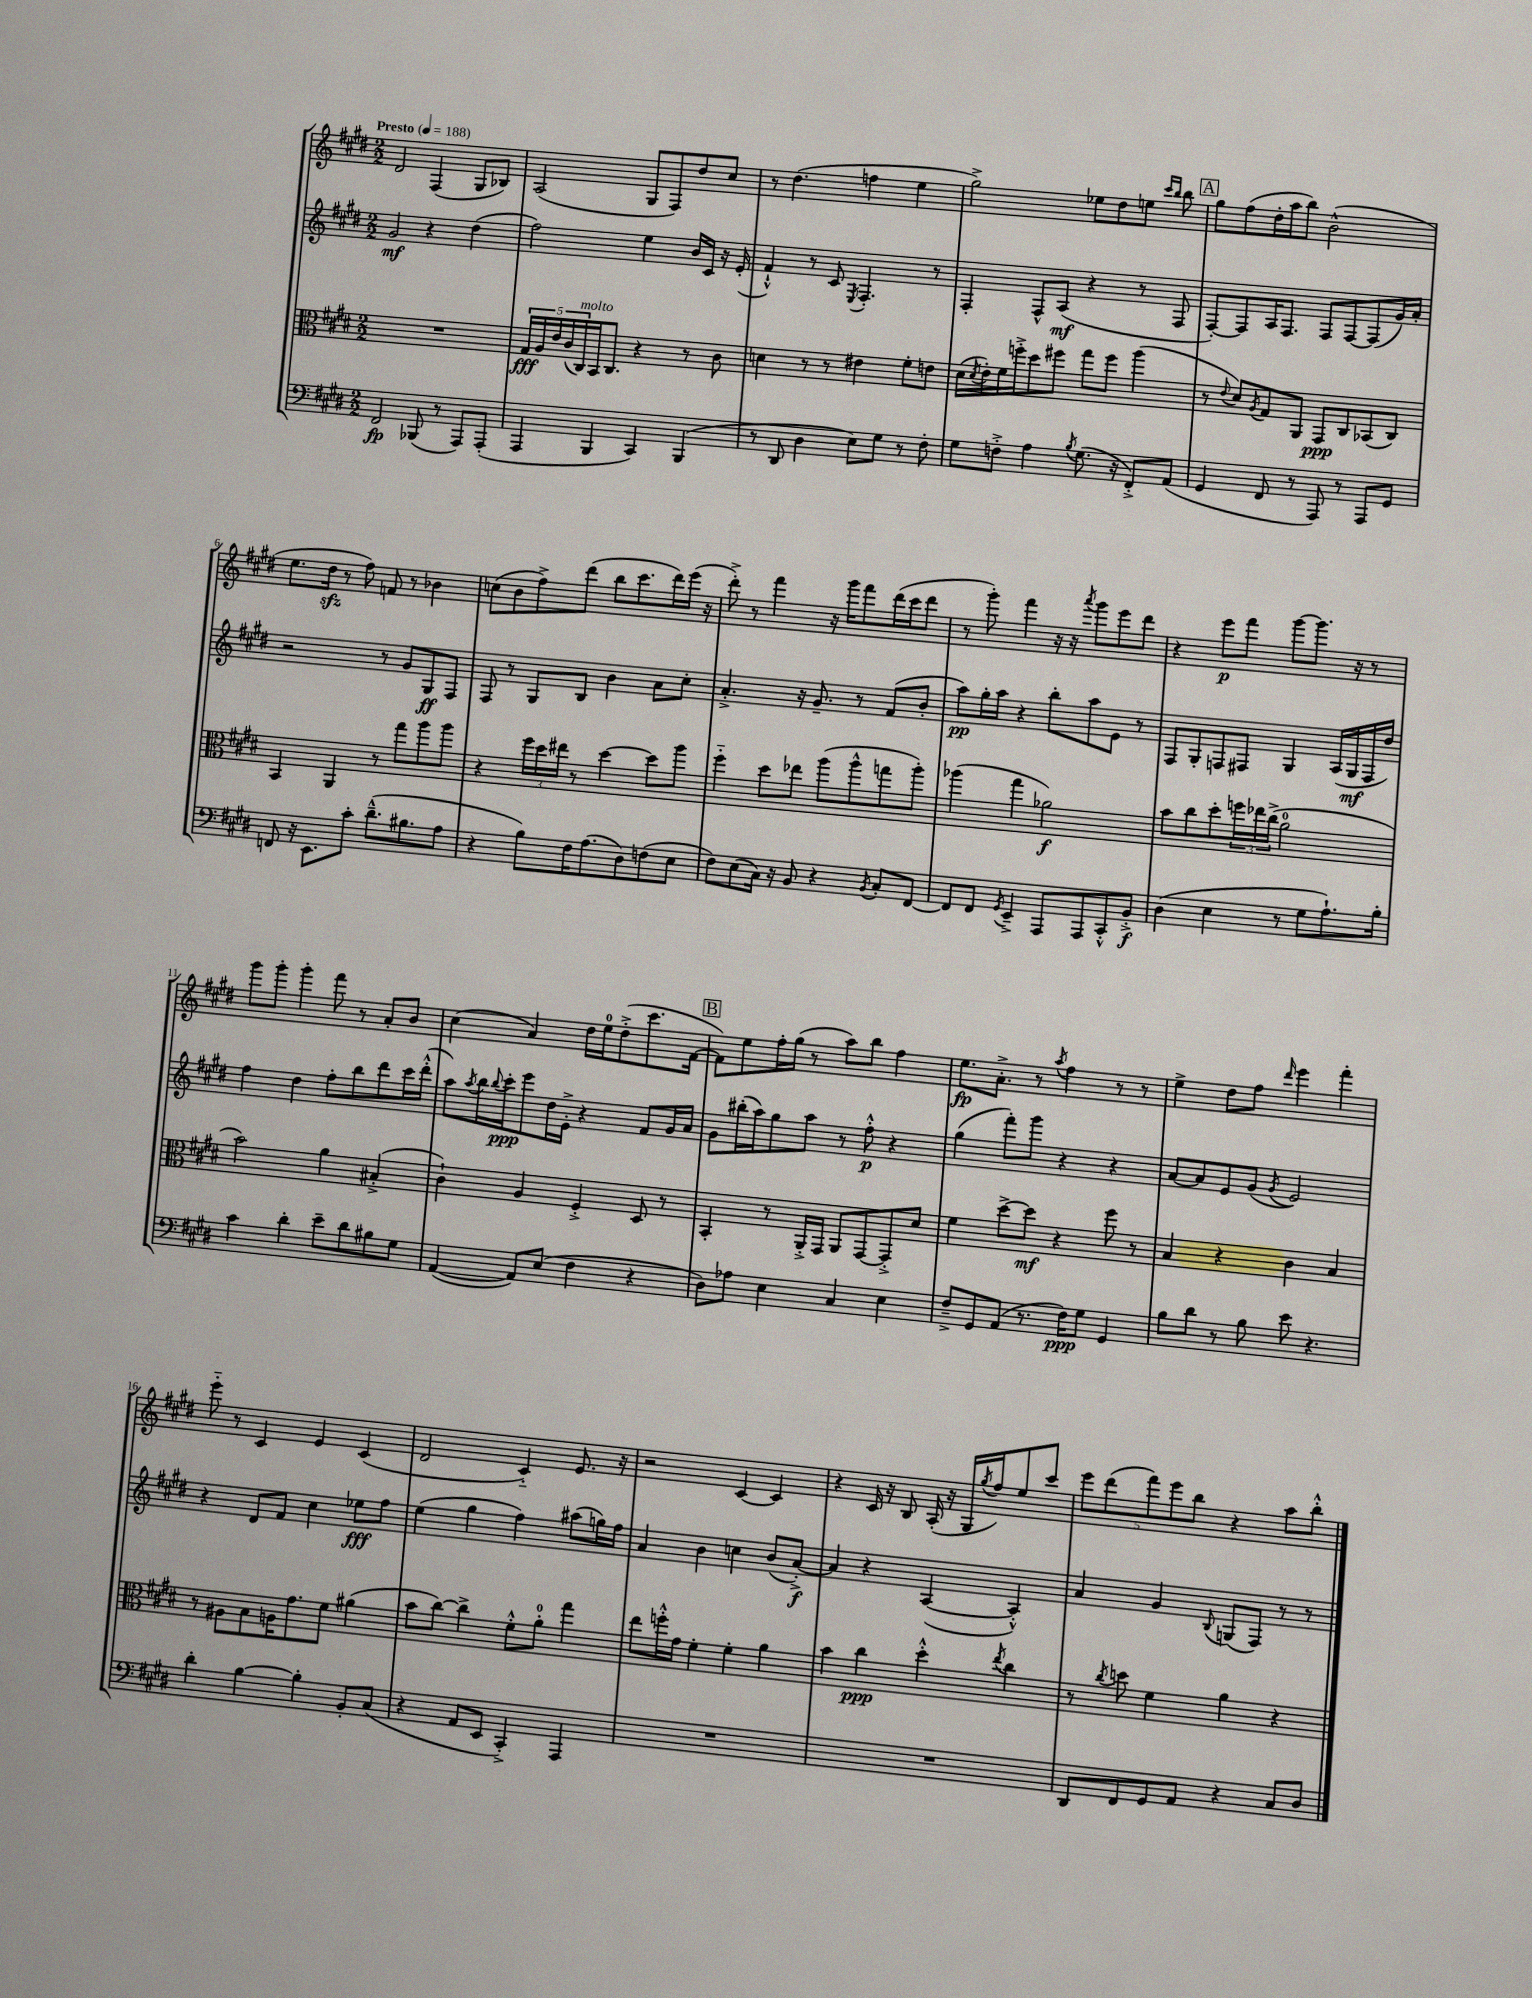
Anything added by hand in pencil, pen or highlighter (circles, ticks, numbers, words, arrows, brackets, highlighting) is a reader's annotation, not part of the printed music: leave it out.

**kern	**dynam	**kern	**dynam	**kern	**dynam	**kern	**dynam
*part4	*part4	*part3	*part3	*part2	*part2	*part1	*part1
*staff4	*staff4	*staff3	*staff3	*staff2	*staff2	*staff1	*staff1
*clefF4	*	*clefC3	*	*clefG2	*	*clefG2	*
*k[f#c#g#d#]	*	*k[f#c#g#d#]	*	*k[f#c#g#d#]	*	*k[f#c#g#d#]	*
*M2/2	*	*M2/2	*	*M2/2	*	*M2/2	*
*MM188	*	*MM188	*	*MM188	*	*MM188	*
=1	=1	=1	=1	=1	=1	=1	=1
!	!	!	!	!	!	!LO:TX:a:B:t=Presto	!
2FF#/	fp	1r	.	2g#/	mf	2d#/	.
(8BBB-X/	.	.	.	4r	.	(4F#/	.
8r	.	.	.	.	.	.	.
8AAA/L)	.	.	.	(4dd#\	.	8G#/L	.
(8AAA'/J	.	.	.	.	.	8B-X/J)	.
=2	=2	=2	=2	=2	=2	=2	=2
4AAA/	.	20G#/LL	fff	2ff#\)	.	(2A/	.
.	.	20A/	.	.	.	.	.
.	.	20e/	.	.	.	.	.
.	.	(20c#/	.	.	.	.	.
!	!	!LO:TX:a:i:t=molto	!	!	!	!	!
.	.	20C#/)	.	.	.	.	.
4BBB/	.	16BB/J	.	.	.	.	.
.	.	8.C#/J	.	.	.	.	.
4CC#/)	.	4r	.	4ee\	.	8G#/L	.
.	.	.	.	.	.	8F#/)	.
(4BBB/	.	8r	.	16b/LL	.	8dd#/	.
.	.	.	.	16c#/JJ	.	.	.
.	.	8c#\	.	16r	.	8cc#/J	.
.	.	.	.	(16e'/	.	.	.
=3	=3	=3	=3	=3	=3	=3	=3
8r	.	4dn\	.	4f#`^^/)	.	8r	.
8DD#/	.	.	.	.	.	(4.dd#\	.
4D#\	.	8r	.	8r	.	.	.
.	.	8r	.	8c#/	.	.	.
.	.	.	.	8qE/	.	.	.
8E\L)	.	4e#X\	.	4.F#'/	.	4ffn\	.
8G#\J	.	.	.	.	.	.	.
8r	.	8f#'\L	.	.	.	4ee\	.
8F#'\	.	8en\J	.	8r	.	.	.
=4	=4	=4	=4	=4	=4	=4	=4
8G#\L	.	(16d#\LL	.	4F#'/	.	2gg#^\)	.
.	.	8qd#/	.	.	.	.	.
.	.	16e'\)	.	.	.	.	.
8Fn'^\J	.	16f#\	.	.	.	.	.
.	.	16ffn'^\J	.	.	.	.	.
4A\	.	8dd#\	.	8F#^^/L	.	.	.
.	.	8ff#X\J	.	(8A/J	mf	.	.
8qB/	.	.	.	.	.	.	.
(8.G#\	.	8gg#\L	.	4r	.	8ee-X\L	.
.	.	8ff#\J	.	.	.	8dd#\	.
16r	.	.	.	.	.	.	.
8FF#'^/L)	.	(4aa\	.	8r	.	8een\J	.
.	.	.	.	.	.	16qqccc#/LL	.
.	.	.	.	.	.	16qqbb/JJ	.
(8AA/J	.	.	.	8F#/	.	8bb\	.
!!LO:REH:place=s1:t=A
=5	=5	=5	=5	=5	=5	=5	=5
4GG#/	.	8r	.	[8F#'/L)	.	8gg#\L	.
.	.	8qqe/	.	.	.	.	.
.	.	8d#/L)	.	8F#/]	.	(8ff#\	.
.	.	8qA/	.	.	.	.	.
8FF#/	.	8G#/	.	16A/K	.	16dd#'\L	.
.	.	.	.	8.F#/J	.	16aa\J	.
8r	.	8AA/J	.	.	.	8bb\J)	.
8AAA/)	.	8GG#/L	ppp	8F#/L	.	(2b^^\	.
8r	.	8C#/	.	[8F#/	.	.	.
8AAA/L	.	(8BB-X/	.	(8F#/]	.	.	.
8GG#/J	.	8C#/J)	.	16g#/L)	.	.	.
.	.	.	.	16a'/JJ	.	.	.
!!LO:LB:g=z
=6	=6	=6	=6	=6	=6	=6	=6
8FFn/	.	4BB/	.	2r	.	8.ee\L	.
16r	.	.	.	.	.	.	.
8.EE\L	.	.	.	.	.	16dd#zz\Jk	.
.	.	4AA/	.	.	.	8r	.
8c#'\J	.	.	.	.	.	8ff#\)	.
(8.d#~^^\L	.	8r	.	8r	.	8fn/	.
.	.	8gg#\L	.	8g#/L	.	8r	.
8.B#X\	.	.	.	.	.	.	.
.	.	8aa\	.	8G#/	ff	4b-X\	.
8A\J	.	8aa\J	.	8F#/J	.	.	.
=7	=7	=7	=7	=7	=7	=7	=7
4r	.	4r	.	8F#/	.	(8ccn\L	.
.	.	.	.	8r	.	8b\	.
8B\L)	.	24ff#\LL	.	8G#/L	.	8ff#^\)	.
.	.	24dd#\	.	.	.	.	.
.	.	24ee#X\JJ	.	.	.	.	.
16F#\K	.	8r	.	8B/J	.	(8ddd#\J	.
(8.A\	.	.	.	.	.	.	.
.	.	[4dd#\	.	4b\	.	8bb\L	.
8D#\)	.	.	.	.	.	8.ccc#\	.
(8Fn\	.	8dd#\L]	.	8a\L	.	.	.
.	.	.	.	.	.	16ddd#\L)	.
8E\J	.	8aa\J	.	8cc#'\J	.	(16eee\JJ	.
.	.	.	.	.	.	16r	.
=8	=8	=8	=8	=8	=8	=8	=8
8F#\L)	.	4ff#\	.	4.a'^/	.	8ddd#'^\)	.
(8E\	.	.	.	.	.	8r	.
16C#\Jk)	.	8dd#\L	.	.	.	4fff#\	.
16r	.	.	.	.	.	.	.
8BB/	.	8ee-X\J	.	16r	.	.	.
.	.	.	.	8.g#~/	.	.	.
4r	.	(8aa\L	.	.	.	16r	.
.	.	.	.	.	.	16ggg#\KL	.
.	.	8aa^^\	.	8r	.	8fff#\	.
8qBB/	.	.	.	.	.	.	.
8C#'/L	.	8ggn\	.	(8f#/L	.	(16ddd#\L	.
.	.	.	.	.	.	16ccc#\J	.
[8FF#/J	.	8aa'\J)	.	8b'/J	.	8ddd#\J	.
=9	=9	=9	=9	=9	=9	=9	=9
8FF#/L]	.	(4aa-X\	.	8aa\L)	pp	8r	.
8FF#/J	.	.	.	16gg#'\L	.	8ggg#'\)	.
.	.	.	.	16aa\JJ	.	.	.
8qGG#/	.	.	.	.	.	.	.
4EE~^/	.	4gg#\	.	4r	.	4fff#\	.
8AAA/L	.	2a-X\)	f	8bb'\L	.	16r	.
.	.	.	.	.	.	16r	.
.	.	.	.	.	.	8qaaa/	.
8AAA/	.	.	.	8aa\	.	8ggg#\L	.
8CC#'^^/	.	.	.	8e\J	.	8eee\	.
8BB'^/J	f	.	.	8r	.	8ddd#\J	.
=10	=10	=10	=10	=10	=10	=10	=10
(4D#\	.	8b\L	.	8F#/L	.	4r	.
.	.	8cc#\	.	8G#'/	.	.	.
4E\	.	8dd#'\	.	8Fn/	.	8eee\L	p
.	.	24ffn\L	.	8F#X/J	.	8fff#\J	.
.	.	24ee-X\	.	.	.	.	.
.	.	(24cc#^\JJ	.	.	.	.	.
8r	.	2a\	.	4G#/	.	[8ggg#\L	.
8G#\L	.	.	.	.	.	8.ggg#\J]	.
8.A`\)	.	.	.	(16A/LL	.	.	.
.	.	.	.	16G#/	mf	16r	.
.	.	.	.	16F#/	.	8r	.
16B'\Jk	.	.	.	16dd#/JJ)	.	.	.
!!LO:LB:g=z
=11	=11	=11	=11	=11	=11	=11	=11
4c#\	.	2b\)	.	4ff#\	.	8ggg#\L	.
.	.	.	.	.	.	8ggg#'\J	.
4d#'\	.	.	.	4dd#\	.	4ggg#'\	.
8e~\L	.	4a\	.	8ff#'\L	.	8fff#\	.
8d#\	.	.	.	8bb\	.	8r	.
8B#X\	.	(4B#X'^/	.	8ddd#\	.	8a'/L	.
8G#\J	.	.	.	16ccc#\L	.	8b/J	.
.	.	.	.	(16ddd#'^^\JJ	.	.	.
=12	=12	=12	=12	=12	=12	=12	=12
([4AA/	.	4c#`\)	.	8aa\L)	.	(4cc#\	.
.	.	.	.	8qaa/	.	.	.
.	.	.	.	16bb\L	.	.	.
.	.	.	.	8qqbb/	.	.	.
.	.	.	.	16ccc#'\J	ppp	.	.
8AA/L])	.	4A/	.	8eee\	.	4a/)	.
(8E/J	.	.	.	16dd#\L	.	.	.
.	.	.	.	16e'^\JJ	.	.	.
4F#\	.	4F#'^/	.	4r	.	16dd#\LL	.
.	.	.	.	.	.	16ee\J	.
.	.	.	.	.	.	(8dd#'^\	.
4r	.	8D#/	.	8f#/L	.	8.ccc#\	.
.	.	8r	.	16g#/L	.	.	.
.	.	.	.	16a/JJ	.	[16f#\Jk	.
!!LO:REH:place=s1:t=B
=13	=13	=13	=13	=13	=13	=13	=13
8D#\L)	.	4BB'/	.	8g#\L	.	8f#\L])	.
8A-X\J	.	.	.	(16bb#X'\L	.	8ee\	.
.	.	.	.	16aa\J)	.	.	.
4E\	.	8r	.	8gg#\	.	16ff#'\L	.
.	.	.	.	.	.	(16gg#\JJ	.
.	.	16AA'^/LL	.	8aa\J	.	8r	.
.	.	16GG#/JJ	.	.	.	.	.
4C#/	.	8AA/L	.	8r	.	8aa\L)	.
.	.	[8GG#/	.	8ff#'^^\	p	8bb\J	.
4E\	.	8GG#'^/]	.	4r	.	4ff#\	.
.	.	8d#/J	.	.	.	.	.
=14	=14	=14	=14	=14	=14	=14	=14
8F#~^/L	.	4f#\	.	(4gg#\	.	8.ee\L	fp
8GG#/	.	.	.	.	.	.	.
.	.	.	.	.	.	8.a'^\J	.
(8AA/J	.	[8dd#^\L	.	8fff#'\L)	.	.	.
8.r	.	8dd#\J]	mf	8ggg#\J	.	8r	.
.	.	.	.	.	.	8qaa/	.
.	.	4r	.	4r	.	4ff#\	.
16F#\KL)	ppp	.	.	.	.	.	.
8G#\J	.	.	.	.	.	.	.
4GG#/	.	8ff#\	.	4r	.	8r	.
.	.	8r	.	.	.	8r	.
=15	=15	=15	=15	=15	=15	=15	=15
8B\L	.	4B/	.	[8a/L	.	4ee^\	.
8d#\J	.	.	.	8a/]	.	.	.
8r	.	4r	.	8e/	.	8dd#\L	.
8B\	.	.	.	(8g#/J	.	8ff#\J	.
.	.	.	.	8qg#/	.	16qqddd#/	.
8e\	.	4c#\	.	2e/)	.	4eee\	.
4.r	.	.	.	.	.	.	.
.	.	4B/	.	.	.	4fff#'\	.
!!LO:LB:g=z
=16	=16	=16	=16	=16	=16	=16	=16
4d#'\	.	8r	.	4r	.	8eee\	.
.	.	8A#X\L	.	.	.	8r	.
[4B\	.	8B\	.	8d#/L	.	4c#/	.
.	.	16An\K	.	8f#/J	.	.	.
.	.	8.g#\	.	.	.	.	.
4B'\]	.	.	.	4cc#\	.	4e/	.
.	.	8f#\J	.	.	.	.	.
8BB'/L	.	(4a#X\	.	8ee-X\L	fff	(4c#/	.
(8C#/J	.	.	.	8ff#\J	.	.	.
=17	=17	=17	=17	=17	=17	=17	=17
4r	.	8b\L	.	(4ee\	.	2d#/	.
.	.	[8cc#\J)	.	.	.	.	.
8AA/L	.	4cc#^\]	.	4gg#\	.	.	.
8EE/J	.	.	.	.	.	.	.
4CC#'^/)	.	8f#'^^\L	.	4ff#\)	.	4c#/)	.
.	.	8a'\J	.	.	.	.	.
4AAA/	.	4gg#\	.	(8aa#X\L	.	8.e/	.
.	.	.	.	16ggn\L)	.	.	.
.	.	.	.	16ff#\JJ	.	16r	.
=18	=18	=18	=18	=18	=18	=18	=18
1r	.	8ee\L	.	4a/	.	2r	.
.	.	16ffn'^^\L	.	.	.	.	.
.	.	16g#\JJ	.	.	.	.	.
.	.	4f#'\	.	4b\	.	.	.
.	.	4f#'\	.	4ccn\	.	[4c#/	.
.	.	4a\	.	(8b/L	.	4c#/]	.
.	.	.	.	[8a'^/J)	f	.	.
=19	=19	=19	=19	=19	=19	=19	=19
1r	.	4b\	.	4a/]	.	4r	.
.	.	4cc#\	ppp	4r	.	16c#/	.
.	.	.	.	.	.	16r	.
.	.	.	.	.	.	8B/	.
.	.	4dd#'^^\	.	([4A/	.	(16A'/	.
.	.	.	.	.	.	16r	.
.	.	.	.	.	.	16G#/LL	.
.	.	.	.	.	.	8qgg#/	.
.	.	.	.	.	.	16ff#/J)	.
.	.	8qee/	.	.	.	.	.
.	.	4cc#\	.	4A'^^/])	.	8ee/	.
.	.	.	.	.	.	8ccc#/J	.
=20	=20	=20	=20	=20	=20	=20	=20
8DD#/L	.	8r	.	4a/	.	10eee\L	.
.	.	.	.	.	.	(10ddd#\	.
.	.	8qcc#/	.	.	.	.	.
8FF#/	.	8ddn\	.	.	.	.	.
.	.	.	.	.	.	10fff#\)	.
8GG#/	.	4f#\	.	4g#/	.	.	.
.	.	.	.	.	.	10eee\	.
8AA/J	.	.	.	.	.	.	.
.	.	.	.	.	.	10bb\J	.
.	.	.	.	8qqB/	.	.	.
4r	.	4a\	.	(8Gn/L	.	4r	.
.	.	.	.	8F#/J)	.	.	.
8C#/L	.	4r	.	8r	.	8aa\L	.
8D#/J	.	.	.	8r	.	8bb'^^\J	.
==	==	==	==	==	==	==	==
*-	*-	*-	*-	*-	*-	*-	*-
